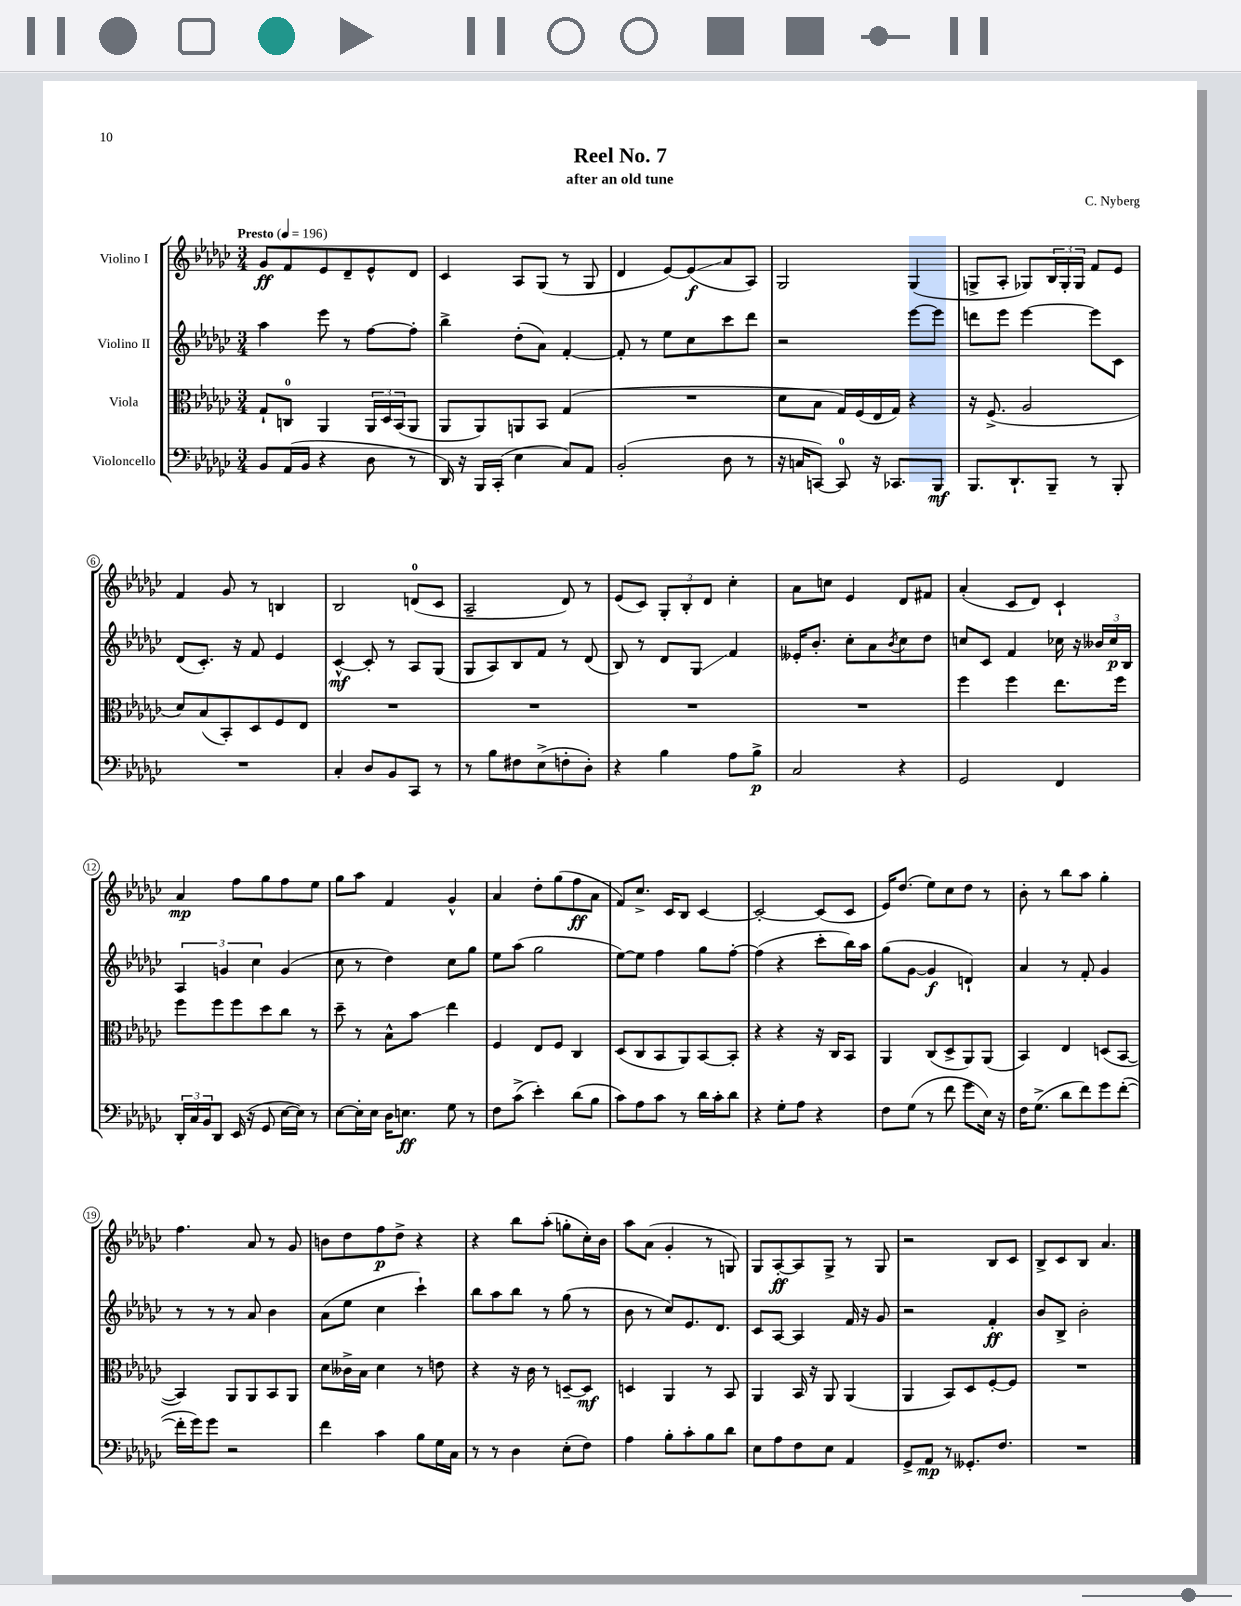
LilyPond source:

\header { title = "Reel No. 7" composer = "C. Nyberg" subtitle = "after an old tune" }
<<
\new StaffGroup <<
\new Staff = "s0" \with { instrumentName = "Violino I" } {
    \clef treble \key ges \major \numericTimeSignature \time 3/4 \tempo "Presto" 4 = 196
    ges'8\ff f'8 ees'8 des'8-- ees'8-^ des'8 |
    ces'4 aes8 ges8( r8 ges8 |
    des'4 ees'8~) ees'8\glissando\f( aes'8 aes8) |
    ges2 ges4( |
    g8-> aes8-. ges8) \tuplet 3/2 { bes16 ges16-. ges16 } f'8 ees'8 |
    f'4 ges'8 r8 b4 |
    bes2 d'8-0( ces'8 |
    aes2-- des'8) r8 |
    ees'8( ces'8) \tuplet 3/2 { ges8-. bes8-. des'8 } ces''4-. |
    aes'8 c''8 ees'4 des'8 fis'8 |
    aes'4-.( ces'8 des'8) ces'4-! |
    aes'4\mp f''8 ges''8 f''8 ees''8 |
    ges''8 aes''8 f'4 ges'4-^ |
    aes'4 des''8-. ges''8( f''8\ff aes'8 |
    f'8) ces''8.-> ces'16 bes8 ces'4~ |
    ces'2~-. ces'8( ces'8 |
    ees'16) des''8.( ees''8) ces''8 des''8 r8 |
    bes'8-. r8 bes''8 aes''8 ges''4-. |
    f''4. aes'8 r8 ges'8 |
    b'8 des''8 f''8\p des''8-> r4 |
    r4 bes''8 aes''8-.( g''8-. ces''16-.) bes'16 |
    aes''8 aes'8( ges'4-. r8 g8) |
    ges8 aes8~-.\ff aes8 ges8-> r8 ges8 |
    r2 bes8 ces'8 |
    bes8-> ces'8 bes8 aes'4. \bar "|." |
}
\new Staff = "s1" \with { instrumentName = "Violino II" } {
    \clef treble \key ges \major \numericTimeSignature \time 3/4
    aes''4 ees'''8 r8 f''8~ f''8-. |
    bes''4-> des''8-.( aes'8) f'4~-. |
    f'8-. r8 ees''8 ces''8 ces'''8 des'''8 |
    r2 ees'''8~ ees'''8 |
    d'''8 ees'''8 ees'''4~ ees'''8 ces'8 |
    des'8( ces'8.-.) r16 f'8 ees'4 |
    ces'4~-^\mf ces'8-. r8 aes8 ges8( |
    ges8 aes8) bes8 f'8 r8 des'8( |
    bes8) r8 des'8 ges8\glissando f'4 |
    eeses'16-. bes'8.-. ces''8-. aes'8 \acciaccatura { bes'8 } ces''8 des''8 |
    c''8 ces'8 f'4 ces''16 r16 \tuplet 3/2 { beses'16 ces''16\p bes16 } |
    \tuplet 3/2 { aes4 g'4 ces''4 } g'4( |
    ces''8 r8 des''4) ces''8 ges''8 |
    ees''8 aes''8( ges''2 |
    ees''8~) ees''8 f''4 ges''8 f''8~-. |
    f''4( r4 ces'''8-. bes''16) aes''16 |
    ges''8( ges'8~ ges'4\f d'4-!) |
    aes'4 r8 f'8-. ges'4 |
    r8 r8 r8 aes'8 bes'4 |
    aes'8( ees''8 ces''4 ces'''4-!) |
    bes''8 aes''8 bes''8 r8 ges''8( r8 |
    bes'8 r8 ces''8) ees'8. des'8. |
    ces'8 aes8~ aes4 f'16 r16 ges'8 |
    r2 f'4-.\ff |
    bes'8 bes8-> bes'2-. \bar "|." |
}
\new Staff = "s2" \with { instrumentName = "Viola" } {
    \clef alto \key ges \major \numericTimeSignature \time 3/4
    ges8-! c8-0 aes,4 \tuplet 3/2 { aes,16 des16 bes,16( } aes,8 |
    aes,8 aes,8) a,8 bes,8 ges4( |
    R2. |
    des'8 bes8 ges16) f16( ees16 ges16) r4 |
    r16 f8.->( aes2 |
    des'8) bes8( bes,8-.) des8 f8 ees8 |
    R2. |
    R2. |
    R2. |
    R2. |
    f''4 f''4 ees''8. f''16 |
    f''8 f''8 f''8 des''8 ces''8 r8 |
    des''8-- r8 bes8-^ bes'8\glissando ees''4 |
    f4 ees8 f8 ces4 |
    des8( ces8 bes,8 aes,8) bes,8~ bes,8-. |
    r4 r4 r16 ces16 bes,8 |
    aes,4 ces8( des8-> aes,8) aes,8( |
    bes,4) ees4 d8( bes,8~ |
    bes,4) aes,8 aes,8 bes,8 aes,8 |
    des'8 ceses'16-> bes16 des'4 r8 e'8 |
    r4 r16 ces'16 r8 d8~-- d8\mf |
    d4 aes,4 r8 bes,8 |
    aes,4 bes,16 r16 aes,8 aes,4( |
    aes,4 bes,8) des8 f8~-. f8 |
    R2. \bar "|." |
}
\new Staff = "s3" \with { instrumentName = "Violoncello" } {
    \clef bass \key ges \major \numericTimeSignature \time 3/4
    bes,8 aes,16( bes,16 r4 des8 r8 |
    des,16) r16 bes,,16 ces,16-.( ees4 ces8) aes,8 |
    bes,2-.( des8 r8 |
    r16 c16 c,8~) c,8-0 r16 ces,8. bes,,8\mf |
    bes,,8. des,8.-! bes,,8-- r8 bes,,8-. |
    R2. |
    ces4-. des8 bes,8 ces,8 r8 |
    r8 bes8 fis8 ees8->( f8-. des8-.) |
    r4 bes4 aes8 bes8->\p |
    ces2 r4 |
    ges,2 f,4 |
    \tuplet 3/2 { des,16-. ces16 bes,16 } des,8 ees,16( r16 ges,8 ees16~ ees16) r8 |
    ees8~ ees16-. ees16 des16 e8.\ff ges8 r8 |
    f8 ces'8->( ees'4-.) des'8( bes8 |
    ces'8) aes8 ces'8 r8 des'16 ces'16-. des'8 |
    r4 ges8-. aes8 r4 |
    f8 ges8( r8 f'8 ges'8 ees16) r16 |
    f16 ges8.->( des'8 f'8) ges'8 f'8~-.( |
    f'16-. ges'16) ges'8 r2 |
    f'4 ces'4 bes8 ges16 ces16 |
    r8 r8 des4 ees8-.( f8) |
    aes4 bes8-. ces'8-. bes8 des'8 |
    ees8 aes8 f8 ees8 aes,4 |
    ges,8-> aes,8\mp r8 geses,8.-. f8. |
    R2. \bar "|." |
}
>>
>>
\layout { \context { \Score \override BarNumber.stencil = #(make-stencil-circler 0.1 0.3 ly:text-interface::print) } }
